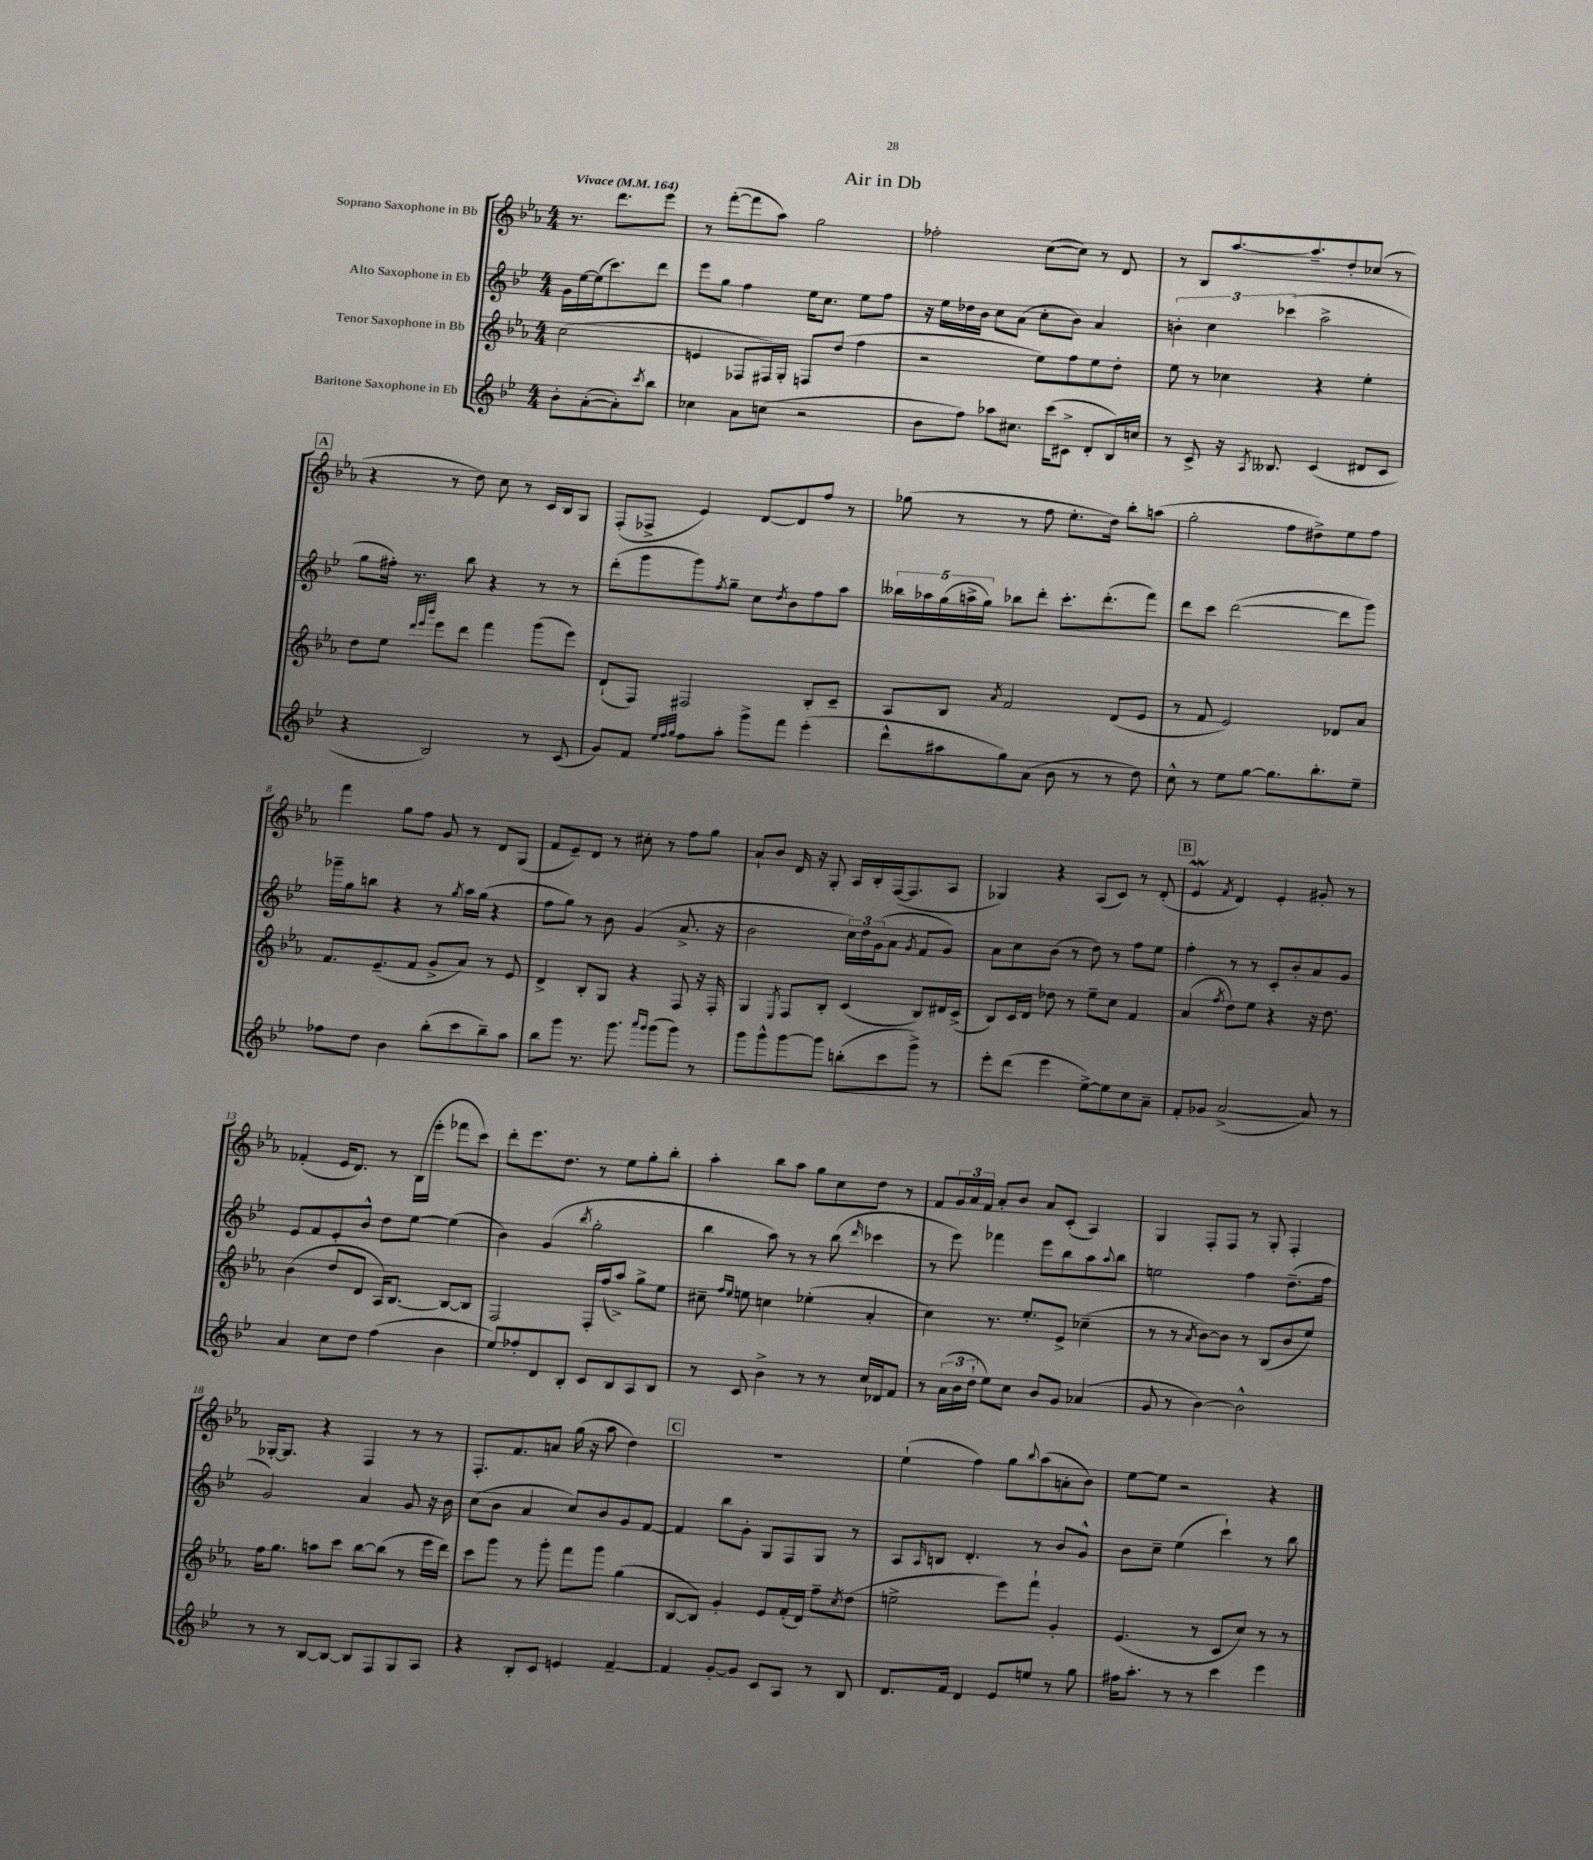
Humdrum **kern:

**kern	**kern	**kern	**kern
*staff4	*staff3	*staff2	*staff1
*clefG2	*clefG2	*clefG2	*clefG2
*k[b-e-]	*k[b-e-a-]	*k[b-e-]	*k[b-e-a-]
*M4/4	*M4/4	*M4/4	*M4/4
*MM164	*MM164	*MM164	*MM164
8b-'	(2cc	16g	8.r
.	.	[16ee-	.
([8a'	.	(16ee-]	.
.	.	8.ccc)	8.ddd
8a'])	.	.	.
8qccc	.	.	.
8bb-	.	8ddd	8eee-
=	=	=	=
4cc-	4e	8eee-	8r
.	.	8gg	([8fff'
8a	8F-	4ff	8fff]
(8cc	16F#)	.	8aa-)
.	16G'	.	.
2r	8F	16ee-	2gg
.	.	8.cc	.
.	(8dd	.	.
.	4ff	8ee-	.
.	.	8ff	.
=	=	=	=
8b-	2r	16r	2ff-'
.	.	16ee-	.
8ff)	.	16dd-	.
.	.	16b-	.
8aa-	.	8cc	.
8.cc#	.	(8a	.
.	8ee-)	8cc'	([8cc
(16ccc	.	.	.
8c#^	8ff	8b-)	8cc])
8d'	8ee-	4a	8r
16B-)	8dd'	.	8d
16cc	.	.	.
=	=	=	=
8r	8ee-	6b'	8r
8c^	8r	.	8B-
.	.	6cc	.
16r	4cc-	.	[8.aa-
8qA	.	.	.
8.B--	.	.	.
.	.	(6ccc-	.
.	.	.	8.aa-~]
(4c	4r	2aa^	.
.	.	.	8dd'
8d#	4ee-'	.	(8cc-
8c	.	.	8r
=	=	=	=
4r	8dd	8gg	4r
.	8ee-	16ff#')	.
.	.	8.r	.
.	32qqddd	.	.
.	32qqeee-	.	.
.	32qqbbb-	.	.
2B-)	8eee-	.	8r
.	8ddd	8bb-	8dd)
.	4fff	4r	8cc
.	.	.	8r
8r	(8ggg	8r	16c
.	.	.	16B-
(8c	8eee-)	8r	8G
=	=	=	=
8g)	(8d`	(8ddd'	(8F'
8f	8F)	8ggg	8F-^
32qqee-	.	.	.
32qqff	.	.	.
32qqgg	.	.	.
8ff	2F#	8ggg)	4e-)
.	.	8qff	.
8aa'	.	8gg~	.
8ggg^	.	8cc	[8d
.	.	8qdd	.
8fff	.	8b-	8d]
(4eee-'	8B-'	8ff	8ff
.	8c~	8aa	8r
=	=	=	=
8ddd^^	8A-	20bb--	(8gg-
.	.	20aa-	.
.	.	(20gg	.
8aa#	8B-	.	8r
.	.	20aa^	.
.	.	20gg)	.
.	8qa-	.	.
8gg)	2f	8bb-	8r
(8a	.	8ddd'	8ff
8b-	.	8.ccc'	8.ee-'
8r	.	.	.
.	.	(8.ddd'	16dd)
8r	(8d	.	8bb-'
8dd)	8e-	8fff)	(8aa
=	=	=	=
8cc^^	8r	8ddd	2gg'
8r	8f	8ccc	.
8ee-	2e-)	([2ddd	.
[8gg	.	.	.
8.gg]	.	.	8ff
.	.	.	8dd#^)
8.bb-'	.	.	.
.	8d-	8ddd]	8ee-
8ee-~	8a-	8ggg)	8ff
=	=	=	=
8ff-	8.f	16ggg-~	4fff
.	.	16gg	.
8dd	.	8bb	.
.	(8.e-~	.	.
4b-	.	4r	8gg
.	8f	.	8ff
(8bb-'	8g^	8r	8g
.	.	8qgg	.
8ccc	8a-)	16aa	8r
.	.	(16gg	.
8bb-~)	8r	4r	8d
8aa	8e-	.	(8G
=	=	=	=
8bb-	4d^	8ff	8f
8ggg	.	8gg)	8e-~)
8.r	8B-'	8r	8d
.	8G	8b-	8r
8.ggg	.	.	.
.	4r	(4g	8cc#'
16qqaaa	.	.	.
16qqggg	.	.	.
(8ggg	.	.	8r
8ggg)	8F	8.a^	8ff
8r	16r	.	8gg
.	16F'	16r	.
=	=	=	=
8ggg	4G	2b-	8a-`
8ggg^^	.	.	8b-
.	8qE-	.	.
[8ggg	8F	.	16d
.	.	.	16r
8ggg]	8B-'	.	8G'
(8bb'	(4c	24cc)	16A-
.	.	24dd	.
.	.	.	16B-'
.	.	(24g	.
8ccc	.	8a	([16F
.	.	.	8.F]
.	.	8qg	.
8ggg^)	8B-)	8f	.
8r	16d#	8g)	8A-
.	(16c^	.	.
=	=	=	=
8eee-'	8B-)	8a	4G-)
(8ddd	16c	8cc	.
.	16d	.	.
4eee-	8dd-	(8b-	4r
.	8r	8r	.
[8ee-^)	8ee-~	8dd)	(8A-
8ee-]	8cc	8r	8c)
8cc	4f	8ff	8r
8a~	.	8ee-	(8d'
=	=	=	=
8f'	(4a-	4ff'	4e-
8g-	.	.	.
.	8qff	.	8qf
([2a^	8dd)	8r	4d)
.	8ee-	8r	.
.	4r	8c'	4e-'
.	.	8b-'	.
8a])	16r	8a	8g#'
.	8.dd	.	.
8r	.	8g	8r
=	=	=	=
4a	(4b-	8e-	(4f-'
.	.	8f	.
8cc	8dd	8e-'	16e-
.	.	.	8.d)
8dd	8d	8b-^^	.
(4ff	16A-)	8dd	8r
.	[8.B-	.	.
.	.	[8ee-	(16B-
.	.	.	16eee-'
4b-	8B-_	(4ee-]	8fff-
.	8B-]	.	8ccc)
=	=	=	=
8ee-)	2F	4b-)	8ddd'
8ff-'	.	.	8.eee-
8d	.	(4g	.
.	.	.	8.dd
8B-'	.	.	.
.	.	8qbb-	.
8c	16F'	2gg'	8r
.	(16ff	.	.
8B-	8aa-^)	.	8ee-
8A	8gg^	.	8gg'
8B-	8ee-	.	8bb-'
=	=	=	=
8r	8cc#~	4bb-	4aa-'
.	16qqff	.	.
.	16qqee-	.	.
8c	8ee	.	.
4b-^	4cc	8aa)	8bb-
.	.	8r	8aa-
8r	(4ee-'	8r	8gg
8r	.	(8bb-	8cc
.	.	16qqddd	.
16cc	4a-'	4ccc-	8dd
16d-	.	.	.
8f	.	.	8r
=	=	=	=
8r	4cc)	8r	8f
(24a	.	8eee-)	24g
24b-	.	.	24a-
24dd`	.	.	24f
8ee-)	8.r	4fff-	8a-'
8cc	.	.	8b-
.	8.ee-'	.	.
8b-	.	8eee-	8a-
8g	8e-^	8bb-	(8c'
(4a-	(4cc-~	8aa	4A-)
.	.	8qqaa	.
.	.	8bb-	.
=	=	=	=
8g	8r	2ee	4G
8r	8r	.	.
.	8qa-	.	.
[4b-)	[8b-)	.	8F'
.	8b-]	.	8F
2b-^^]	8r	4ff	8r
.	(8B-	.	8G'
.	8b-	(8.dd~	4F'
.	8ee-)	.	.
.	.	16ff	.
=	=	=	=
8r	16ff	2g)	[16G-'
.	8.gg	.	8.G-]
8r	.	.	.
[8B-	8aa	.	4r
8B-_	8ccc	.	.
8B-]	[8bb-	4a	4F
8F	(8bb-]	.	.
8G	8r	8g	8r
8A	16eee-	16r	8r
.	16ddd)	16b-	.
=	=	=	=
4r	8ccc	(8cc	8.F'
.	8ggg	8b-	.
.	.	.	8.f
8B-'	8r	4a	.
8c	8ggg'	.	8a
4e	8fff	8cc)	(16gg
.	.	.	16r
.	8ggg	8b-	8aa-
[4f~	(4gg	8g	4dd)
.	.	[8f	.
=	=	=	=
4f]	[8B-	4f]	1r
.	8B-])	.	.
[8g'	4g'	8bb-	.
8g]	.	8g'	.
8c	8e-	8G	.
8A	(16f'	8F	.
.	16d)	.	.
8r	8ff~	8G	.
.	8qcc	.	.
8B-	(8dd	8r	.
=	=	=	=
8.d	2ee^	8A	(4ee-`
.	.	16qqA	.
.	.	8B	.
16f	.	.	.
4d	.	4.d'	4ff)
8e-	8eee-)	.	8gg
.	.	.	8qqbb-
8ee	8fff`	8r	(8aa-
8r	4g'	8b-	8a'
8gg	.	8g^^	8b-)
=	=	=	=
16ff#	(4.e-	8b-	[8ee-
8.aa'	.	.	.
.	.	8cc~	8ee-]
8r	.	(4ee-	2r
8r	8r	.	.
4ccc	8c	4ccc`)	.
.	8cc)	.	.
4eee-	8r	8r	4r
.	8r	8bb-	.
==	==	==	==
*-	*-	*-	*-
